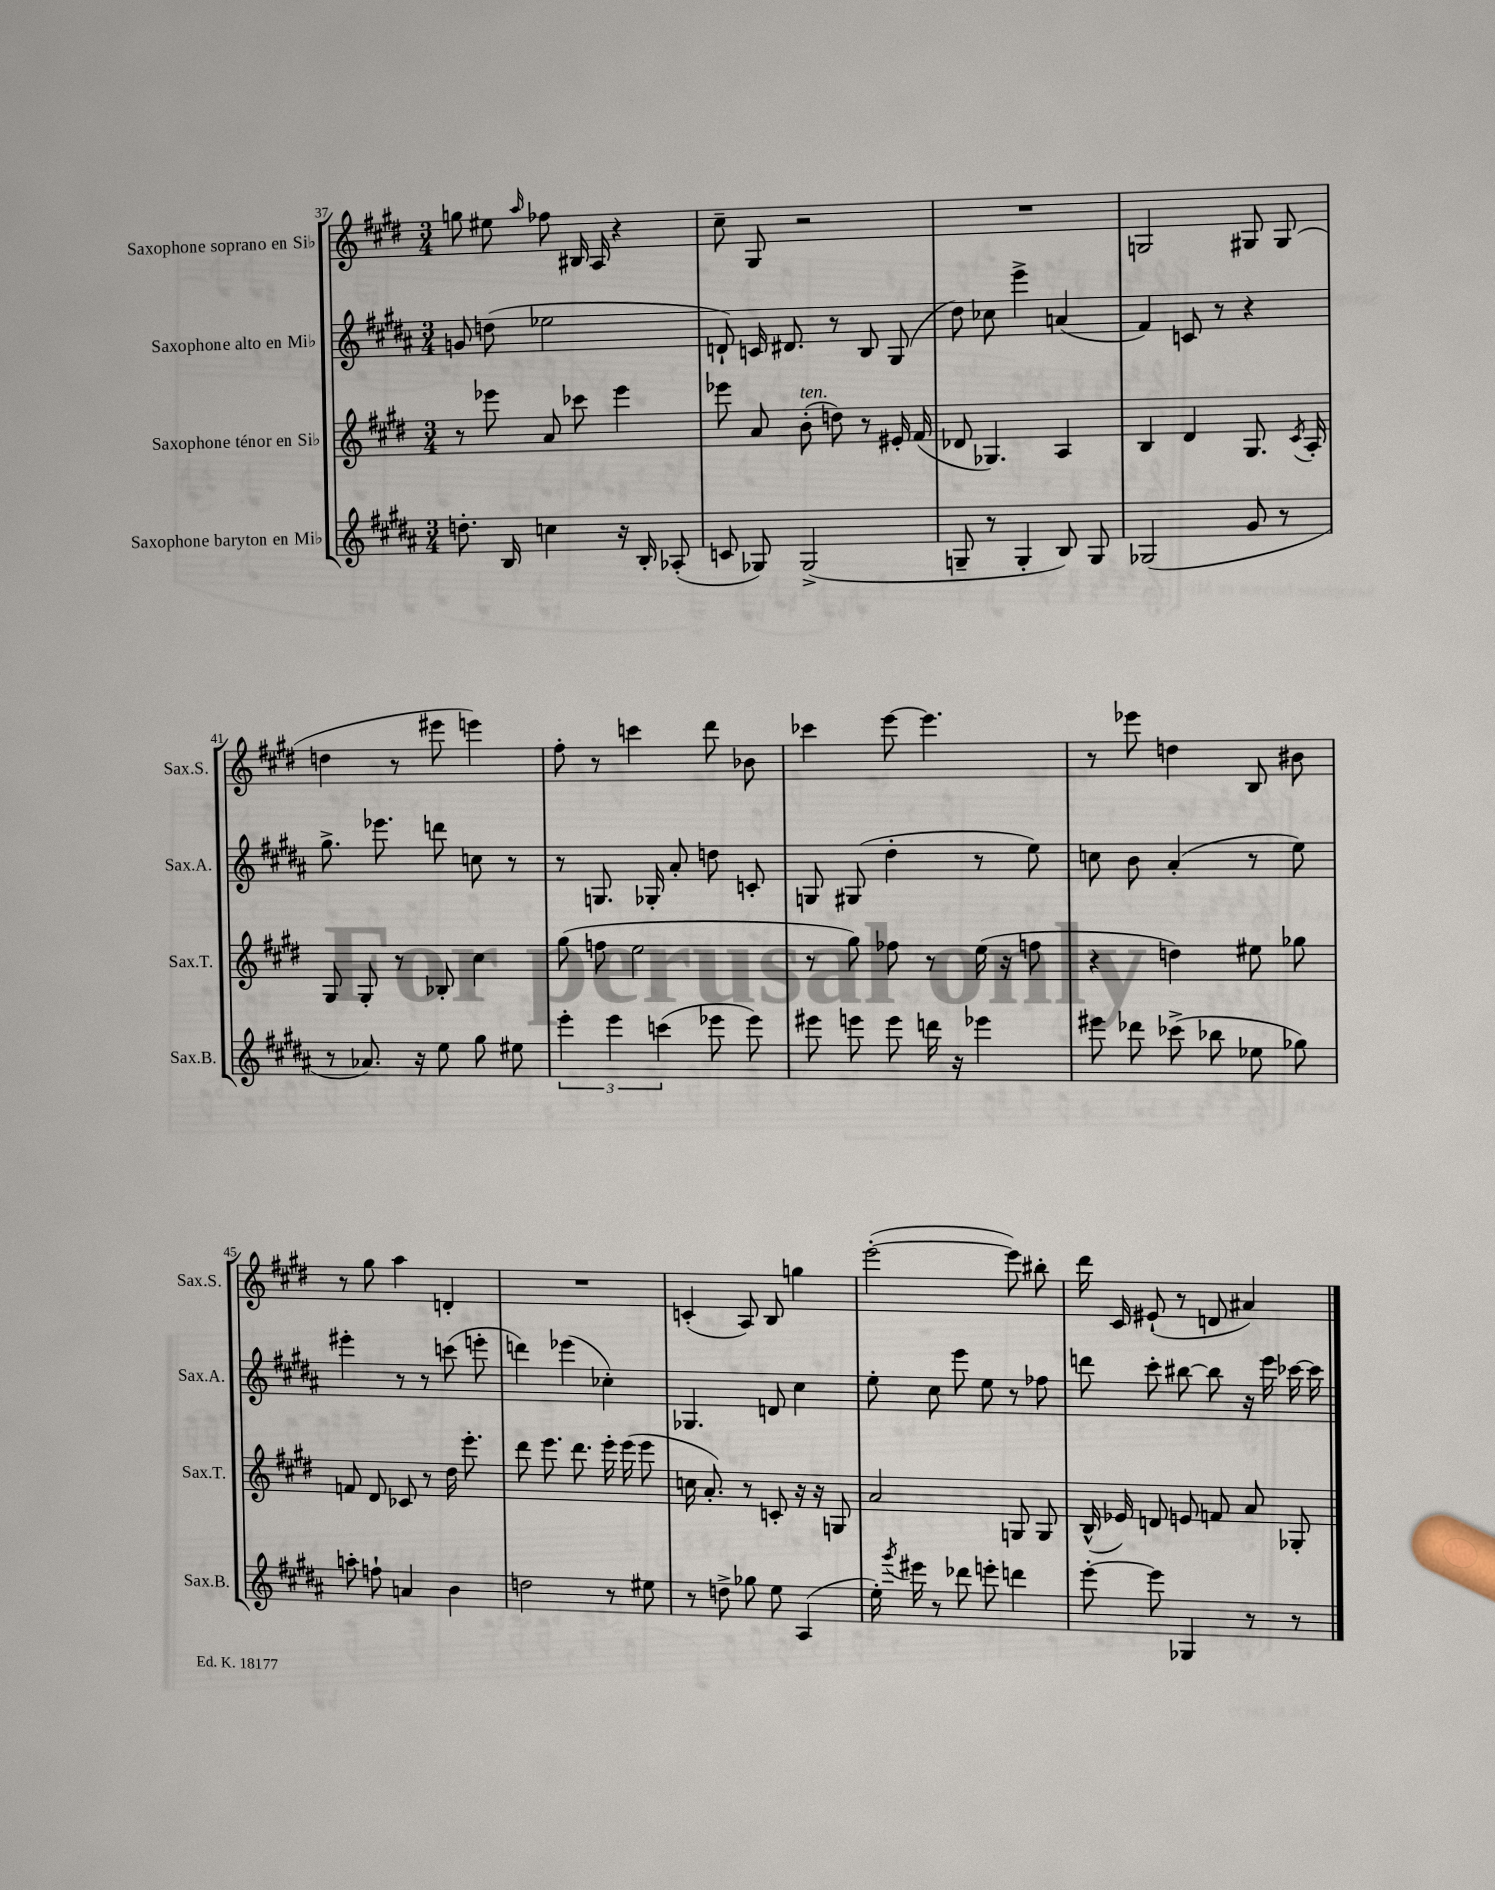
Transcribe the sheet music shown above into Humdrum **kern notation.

**kern	**kern	**kern	**kern
*part4	*part3	*part2	*part1
*staff4	*staff3	*staff2	*staff1
*I"Saxophone baryton en Mi♭	*I"Saxophone ténor en Si♭	*I"Saxophone alto en Mi♭	*I"Saxophone soprano en Si♭
*I'Sax.B.	*I'Sax.T.	*I'Sax.A.	*I'Sax.S.
*clefG2	*clefG2	*clefG2	*clefG2
*k[f#c#g#d#a#]	*k[f#c#g#d#]	*k[f#c#g#d#a#]	*k[f#c#g#d#]
*M3/4	*M3/4	*M3/4	*M3/4
=37	=37	=37	=37
8.ddn'\	8r	8gn/	8ggn\
.	8eee-X\	(8ddn\	8ee#X\
16B/	.	.	.
.	.	.	16qqaa/
4ccn\	8a/	2ee-X\	8ff-X\
.	8ccc-X\	.	16B#X/
.	.	.	16A/
16r	4eee-\	.	4r
16B'/	.	.	.
(8A-X'/	.	.	.
=38	=38	=38	=38
8cn/	8eee-X\	8dn`/)	8cc#~\
8G-X/)	8a/	16cn/	8G#/
.	.	8.d#X/	.
!	!LO:TX:a:i:t=ten.	!	!
(2G-^/	(8b'\	.	2r
.	8ddn\)	8r	.
.	8r	8B/	.
.	16e#X'/	(8G#/	.
.	(16f#/	.	.
=39	=39	=39	=39
8Gn~/	8d-X/	8dd#\)	2.r
8r	4.G-X/)	8cc-X\	.
4G'/	.	4eee^\	.
8B/)	4A/	(4an/	.
8G/	.	.	.
=40	=40	=40	=40
(2G-X/	4B/	4f#/)	2Gn/
.	4d#/	8cn/	.
.	.	8r	.
8g#/	8.G#/	4r	8G#X/
8r	.	.	(8G#/
.	8qc#/	.	.
.	16A'/	.	.
!!LO:LB:g=z
=41	=41	=41	=41
8r	8G#/	8.gg#^\	4ddn\
8.a-X/)	8G#'/	.	.
.	.	8.eee-X\	.
.	8r	.	8r
16r	.	.	.
8ee\	8B-X'/	8dddn\	8eee#X\
8gg#\	4cc#\	8ccn\	4eeen\)
8ee#X\	.	8r	.
=42	=42	=42	=42
6eee'\	(8gg#\	8r	8ff#'\
.	8ffn\	8.Gn/	8r
6eee\	.	.	.
.	2ee\	.	4cccn\
.	.	16G-X'/	.
(6cccn\	.	.	.
.	.	8a#'/	.
8eee-X\	.	8ddn\	8ddd#\
8eee-\)	.	8cn'/	8b-X\
=43	=43	=43	=43
8eee#X\	8r	8Gn/	4ccc-X\
8eeen\	8gg#\)	(8G#X/	.
8eee\	8ff-X\	4dd#'\	[8eee\
16dddn\	8r	.	4.eee\]
16r	.	.	.
4eee-X\	(16ee\	8r	.
.	16r	.	.
.	8ffn\	8ee\)	.
=44	=44	=44	=44
8eee#X\	4r	8ccn\	8r
8ddd-X\	.	8b\	8eee-X\
(8ccc-X^\	4ddn\)	(4a#'/	4ddn\
8bb-X\	.	.	.
8ee-X\	8ee#X\	8r	8B/
8gg-X\)	8gg-X\	8ee\)	8b#X\
!!LO:LB:g=z
=45	=45	=45	=45
8aan'\	8fn/	4eee#X'\	8r
8ffn`\	8d#/	.	8gg#\
4an/	8c-X/	8r	4aa\
.	8r	8r	.
4b\	16dd#\	(8cccn\	4dn'/
.	8.eee'\	.	.
.	.	8eeen'\	.
=46	=46	=46	=46
2ddn\	8ddd#\	4dddn\)	2.r
.	8.eee\	.	.
.	.	(4eee-X\	.
.	8.ddd#\	.	.
8r	16eee'\	4cc-X'\)	.
.	(16eee\	.	.
8ee#X\	8eee\	.	.
=47	=47	=47	=47
8r	16ccn\	4.G-X/	(4cn'/
.	8.a'/)	.	.
8ddn^\	.	.	.
8gg-X\	8r	.	8A/)
8ee\	8cn'/	8dn/	8B/
(4A#/	16r	4cc#\	4ggn\
.	16r	.	.
.	8Gn/	.	.
=48	=48	=48	=48
16ee'\)	2a/	8ee'\	([2eee'\
8qggg#/	.	.	.
16eee#X\	.	.	.
8r	.	8cc#\	.
8ddd-X\	.	8eee\	.
8eeen'\	.	8ee\	.
4dddn\	8Gn/	8r	8eee\])
.	8G/	8ff-X\	8bb#X'\
=49	=49	=49	=49
[8eee'\	(16B^^/	8dddn\	16ddd#\
.	16e-X/)	.	16c#/
8eee\]	8dn/	8ccc#'\	(8e#X`/
4G-X/	8en/	[8bb#X\	8r
.	8fn/	8bb#\]	8dn/
8r	8a/	16r	4a#X/)
.	.	16eee\	.
8r	8G-X'/	[16ccc-X\	.
.	.	16ccc-\]	.
==	==	==	==
*-	*-	*-	*-
